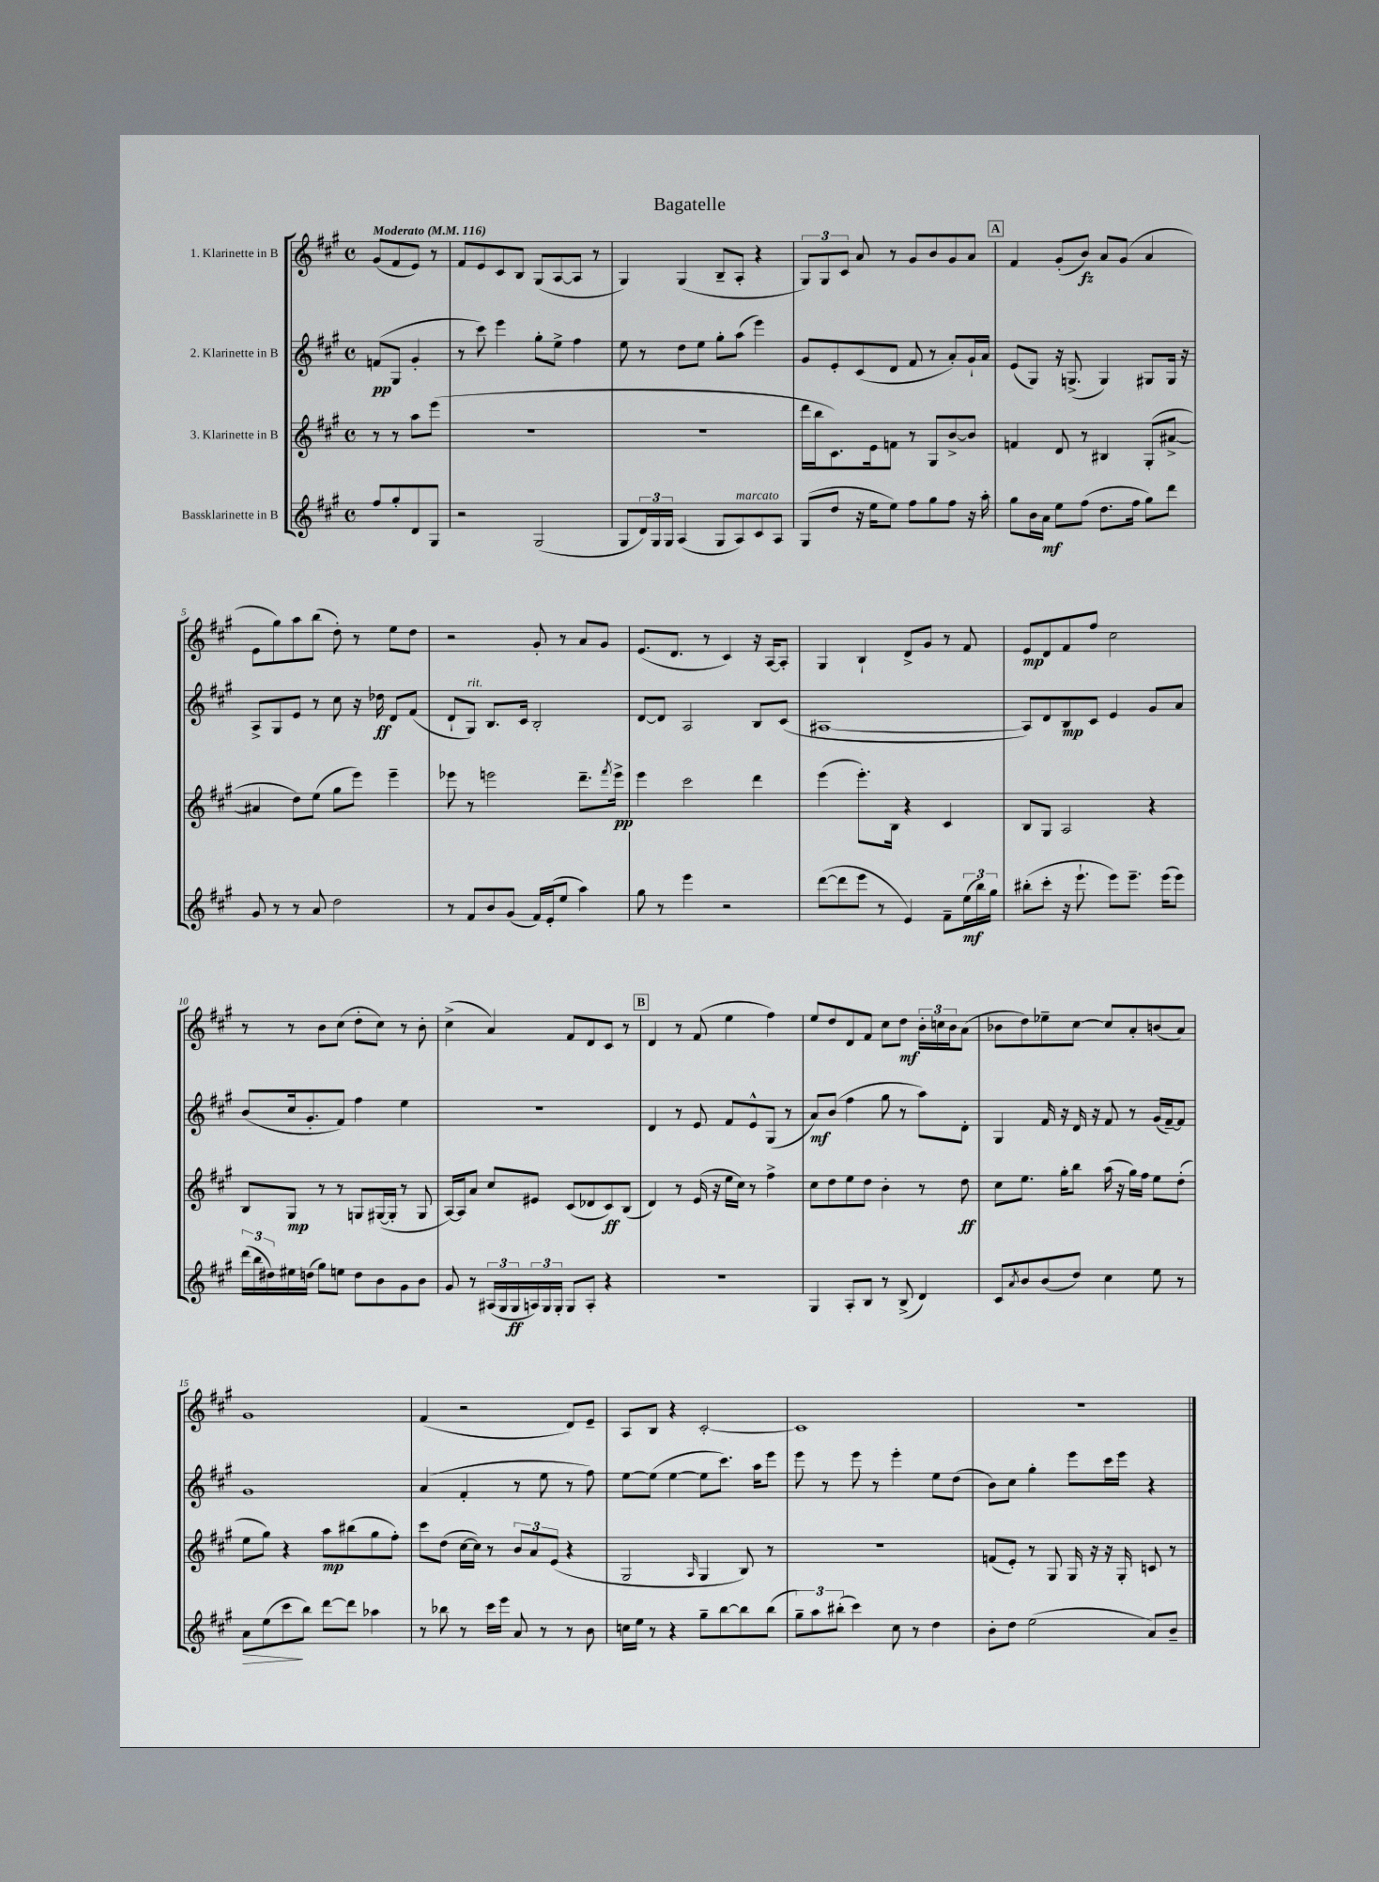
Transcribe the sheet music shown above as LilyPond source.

\header { title = "Bagatelle" }
<<
\new StaffGroup <<
\new Staff = "s0" \with { instrumentName = "1. Klarinette in B" } {
    \clef treble \key a \major \defaultTimeSignature \time 4/4 \partial 2 \tempo "Moderato" 4 = 116
    gis'8( fis'8 e'8) r8 |
    fis'8 e'8 cis'8 b8 gis8( a8~ a8 r8 |
    gis4) gis4( b8-- a8-. r4 |
    \tuplet 3/2 { gis8) gis8 cis'8 } a'8 r8 gis'8 b'8 gis'8 a'8 |
    \mark \markup { \box "A" } fis'4 gis'8-.( b'8\fz) a'8 gis'8( a'4 |
    e'8 gis''8) a''8 b''8( d''8-.) r8 e''8 d''8 |
    r2 gis'8-. r8 a'8 gis'8 |
    e'8.( d'8. r8 cis'4) r16 a16~ a8-. |
    gis4 b4-! d'8-> gis'8 r8 fis'8 |
    e'8\mp d'8 fis'8 fis''8 cis''2 |
    r8 r8 b'8 cis''8( d''8-. cis''8) r8 b'8-. |
    cis''4->( a'4) fis'8 d'8 cis'8 r8 |
    \mark \markup { \box "B" } d'4 r8 fis'8( e''4 fis''4) |
    e''8 d''8 d'8 fis'8 cis''8 d''8\mf \tuplet 3/2 { b'16-. c''16 b'16 } a'8( |
    bes'8 d''8) ees''8-- cis''8~ cis''8 a'8-. b'8( a'8) |
    gis'1 |
    fis'4( r2 d'8) e'8-- |
    a8 b8 r4 cis'2~-. |
    cis'1 |
    R1 \bar "|." |
}
\new Staff = "s1" \with { instrumentName = "2. Klarinette in B" } {
    \clef treble \key a \major \defaultTimeSignature \time 4/4 \partial 2
    f'8\pp( gis8 gis'4-. |
    r8 cis'''8) e'''4 gis''8-. e''8-> fis''4 |
    e''8 r8 d''8 e''8 gis''8-. a''8( e'''4) |
    gis'8 e'8-. cis'8( d'8 fis'8 r8 a'8-.) gis'16-! a'16 |
    \mark \markup { \box "A" } e'8( gis8) r16 g8.->( g4) gis8 gis16 r16 |
    a8-> gis8 e'8 r8 cis''8 r16 des''16\ff d'8 fis'8( |
    d'8-! gis8^\markup { \italic "rit." }) b8. cis'16 b2-. |
    d'8~ d'8 a2 b8 cis'8( |
    ais1~ |
    ais8) d'8 b8\mp cis'8 e'4 gis'8 a'8 |
    b'8( cis''16 gis'8.-. fis'8) fis''4 e''4 |
    R1 |
    \mark \markup { \box "B" } d'4 r8 e'8 fis'8 e'8-^ gis8( r8 |
    a'8\mf) b'8( fis''4 gis''8 r8 a''8) d'8-. |
    gis4 fis'16 r16 d'16 r16 fis'8 r8 gis'16( fis'16~--) fis'8 |
    gis'1 |
    a'4( fis'4-. r8 e''8 r8 fis''8) |
    e''8~ e''8( e''4~ e''8 cis'''8.) a''16 e'''8 |
    e'''8 r8 e'''8 r8 e'''4-. e''8 d''8( |
    b'8) cis''8 gis''4-. e'''8 cis'''16 e'''16 r4 \bar "|." |
}
\new Staff = "s2" \with { instrumentName = "3. Klarinette in B" } {
    \clef treble \key a \major \defaultTimeSignature \time 4/4 \partial 2
    r8 r8 a''8 e'''8( |
    R1 |
    R1 |
    d'''16 b''16 cis'8.) e'16 f'8 r8 gis8 b'8~-> b'8 |
    \mark \markup { \box "A" } f'4 d'8 r8 bis4 gis8-.( ais'8~-> |
    ais'4 d''8) e''8( gis''8 e'''8) e'''4-- |
    ees'''8 r8 e'''2 d'''8.-- \acciaccatura { fis'''8 } e'''16->\pp |
    e'''4 cis'''2 d'''4 |
    e'''4( e'''8.-.) b16 r4 cis'4 |
    b8 gis8 a2 r4 |
    b8 gis8\mp r8 r8 g8 gis16~( gis16-. r8 gis8 |
    a16~) a16 a'8 cis''8 eis'8 cis'8( des'8 cis'8\ff) b8( |
    \mark \markup { \box "B" } d'4) r8 e'16( r16 e''16 cis''16) r8 fis''4-> |
    cis''8 d''8 e''8 d''8 b'4-. r8 d''8\ff |
    cis''8 e''8. gis''16-. b''8 a''16( r16 gis''16) fis''16 e''8 d''8-.( |
    e''8 gis''8) r4 a''8\mp bis''8( gis''8 fis''8-.) |
    cis'''8 d''8( cis''16~ cis''16) r8 \tuplet 3/2 { b'8 a'8 e'8( } r4 |
    gis2 \grace { a16 } gis4 b8) r8 |
    r1 |
    f'8( e'8-.) r8 gis8 gis16 r16 r16 gis16-. c'8 r8 \bar "|." |
}
\new Staff = "s3" \with { instrumentName = "Bassklarinette in B" } {
    \clef treble \key a \major \defaultTimeSignature \time 4/4 \partial 2
    fis''8 gis''8-. d'8 gis8 |
    r2 gis2( |
    gis8 \tuplet 3/2 { d'16) gis16 gis16 } a4( gis8 a8^\markup { \italic "marcato" }) cis'8 a8 |
    gis8( d''8 r16 e''16 e''8) fis''8 gis''8 fis''8 r16 a''16-. |
    \mark \markup { \box "A" } gis''8 b'16 a'16\mf e''8 fis''8( d''8. fis''16 gis''8) d'''8 |
    gis'8 r8 r8 a'8 d''2 |
    r8 fis'8 b'8 gis'8( fis'16) e'16-.( e''8 a''4) |
    gis''8 r8 e'''4 r2 |
    d'''8~( d'''8 e'''8 r8 e'4) fis'8-- \tuplet 3/2 { e''16\mf( b''16) gis''16 } |
    bis''8-.( cis'''8-. r16 e'''8.-! e'''8) e'''8.-- e'''16( e'''8) |
    \tuplet 3/2 { d'''16( b''16 dis''16) } eis''16 d''16( gis''8) e''8 d''8 b'8 gis'8 b'8 |
    gis'8 r8 \tuplet 3/2 { ais16( gis16 gis16\ff } \tuplet 3/2 { a16) gis16 gis16-. } gis8 a8-. r4 |
    \mark \markup { \box "B" } R1 |
    gis4 a8-. b8 r8 b8->( d'4) |
    cis'8 \acciaccatura { a'8 } b'8 b'8( d''8) cis''4 e''8 r8 |
    a'8\> e''8( cis'''8\! b''8) d'''8~ d'''8 aes''4 |
    r8 bes''8 r8 cis'''16 e'''16 a'8 r8 r8 b'8 |
    c''16 e''16 r8 r4 gis''8-- b''8~ b''8 b''8( |
    \tuplet 3/2 { gis''8--) a''8 bis''8-.( } cis'''4) cis''8 r8 d''4 |
    b'8-. d''8 e''2( a'8) b'8-- \bar "|." |
}
>>
>>
